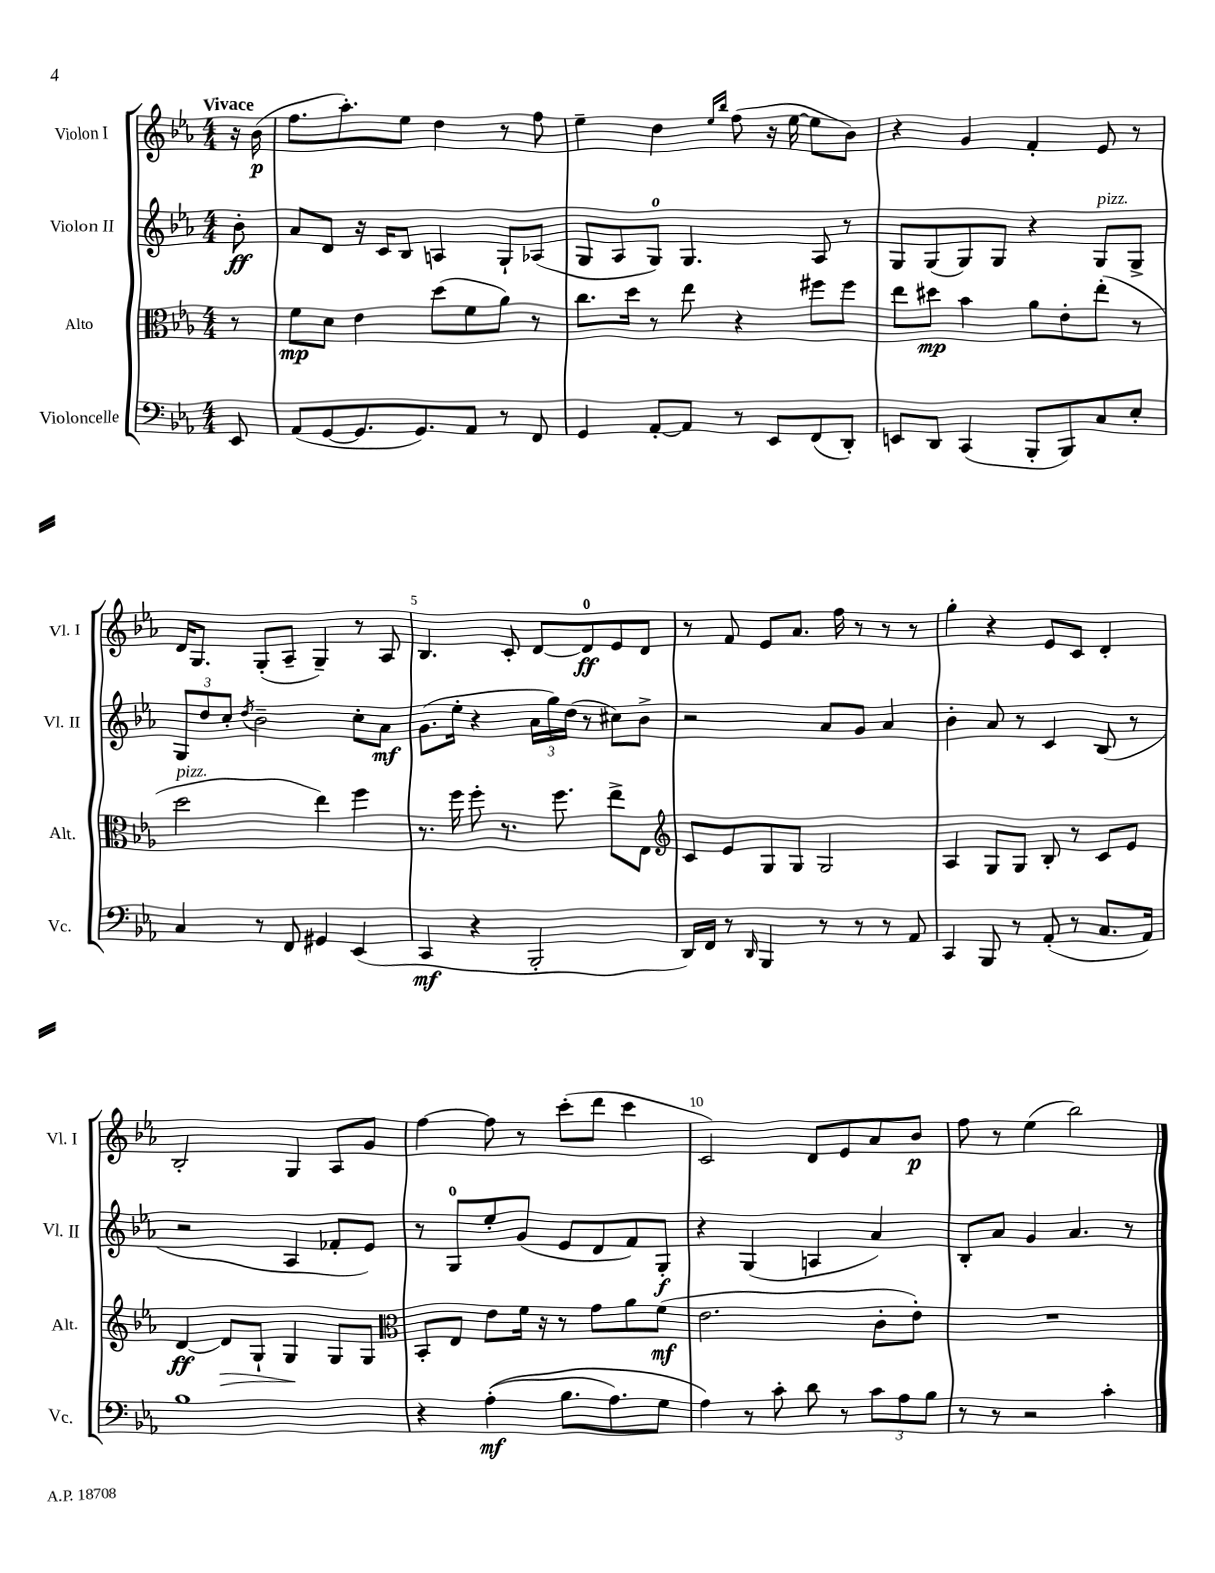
<<
\new StaffGroup <<
\new Staff = "s0" \with { instrumentName = "Violon I" shortInstrumentName = "Vl. I" } {
    \clef treble \key ees \major \numericTimeSignature \time 4/4 \partial 8 \tempo "Vivace"
    r16 bes'16\p( |
    f''8. aes''8.-.) ees''8 d''4 r8 f''8 |
    ees''4-- d''4 \grace { ees''16 bes''16 } f''8( r16 ees''16~ ees''8 bes'8) |
    r4 g'4 f'4-. ees'8 r8 |
    d'16 g8. g8-.( aes8-- g4--) r8 aes8 |
    bes4. c'8-. d'8~ d'8-0\ff ees'8 d'8 |
    r8 f'8 ees'8 aes'8. f''16 r8 r8 r8 |
    g''4-. r4 ees'8 c'8 d'4-. |
    bes2-. g4 aes8 g'8 |
    f''4~ f''8 r8 c'''8-.( d'''8 c'''4 |
    c'2) d'8 ees'8 aes'8 bes'8\p |
    f''8 r8 ees''4( bes''2) \bar "|." |
}
\new Staff = "s1" \with { instrumentName = "Violon II" shortInstrumentName = "Vl. II" } {
    \clef treble \key ees \major \numericTimeSignature \time 4/4 \partial 8
    bes'8-.\ff |
    aes'8 d'8 r16 c'16 bes8 a4 g8-! aes8( |
    g8 aes8 g8-0) g4. aes8 r8 |
    g8 g8( g8) g8 r4 g8^\markup { \italic "pizz." } g8-> |
    \tuplet 3/2 { g8 d''8 c''8-. } \acciaccatura { d''8 } bes'2-- c''8-. aes'8\mf |
    g'8.( ees''16-. r4 \tuplet 3/2 { aes'16 g''16) d''16( } r8 cis''8) bes'8-> |
    r2 aes'8 g'8 aes'4 |
    bes'4-. aes'8 r8 c'4 bes8( r8 |
    r2 aes4 fes'8-. ees'8) |
    r8 g8-0 ees''8-. g'8( ees'8 d'8 f'8) g8-.\f |
    r4 g4( a4 aes'4) |
    bes8-. aes'8 g'4 aes'4. r8 \bar "|." |
}
\new Staff = "s2" \with { instrumentName = "Alto" shortInstrumentName = "Alt." } {
    \clef alto \key ees \major \numericTimeSignature \time 4/4 \partial 8
    r8 |
    f'8\mp d'8 ees'4 d''8( f'8 aes'8) r8 |
    c''8. d''16 r8 ees''8 r4 fis''8 fis''8 |
    ees''8 dis''8\mp bes'4 aes'8 ees'8-. ees''8-.( r8 |
    d''2^\markup { \italic "pizz." } ees''4) f''4 |
    r8. f''16 f''8-. r8. f''8. ees''8-> ees8 |
    \clef treble c'8 ees'8 g8 g8 g2 |
    aes4 g8 g8 bes8-. r8 c'8 ees'8 |
    d'4~\ff d'8\> g8-! g4\! g8 g8 |
    \clef alto bes,8-. ees8 ees'8 f'16 r16 r8 g'8 aes'8 f'8\mf( |
    ees'2. c'8-. ees'8-.) |
    R1 \bar "|." |
}
\new Staff = "s3" \with { instrumentName = "Violoncelle" shortInstrumentName = "Vc." } {
    \clef bass \key ees \major \numericTimeSignature \time 4/4 \partial 8
    ees,8 |
    aes,8( g,8~ g,8. g,8.) aes,8 r8 f,8 |
    g,4 aes,8~-. aes,8 r8 ees,8 f,8( d,8-.) |
    e,8 d,8 c,4( bes,,8-. bes,,8) c8 ees8-. |
    c4 r8 f,8 gis,4 ees,4( |
    c,4\mf r4 bes,,2-. |
    d,16) f,16 r8 \grace { d,16 } bes,,4 r8 r8 r8 aes,8 |
    c,4 bes,,8 r8 aes,8-.( r8 c8. aes,16) |
    bes1 |
    r4 aes4-.\mf(\( bes8. aes8.) g8 |
    aes4\) r8 c'8-. d'8 r8 \tuplet 3/2 { c'8 aes8 bes8 } |
    r8 r8 r2 c'4-. \bar "|." |
}
>>
>>
\layout { \context { \Score \override BarNumber.break-visibility = ##(#f #t #t) barNumberVisibility = #(every-nth-bar-number-visible 5) } }
